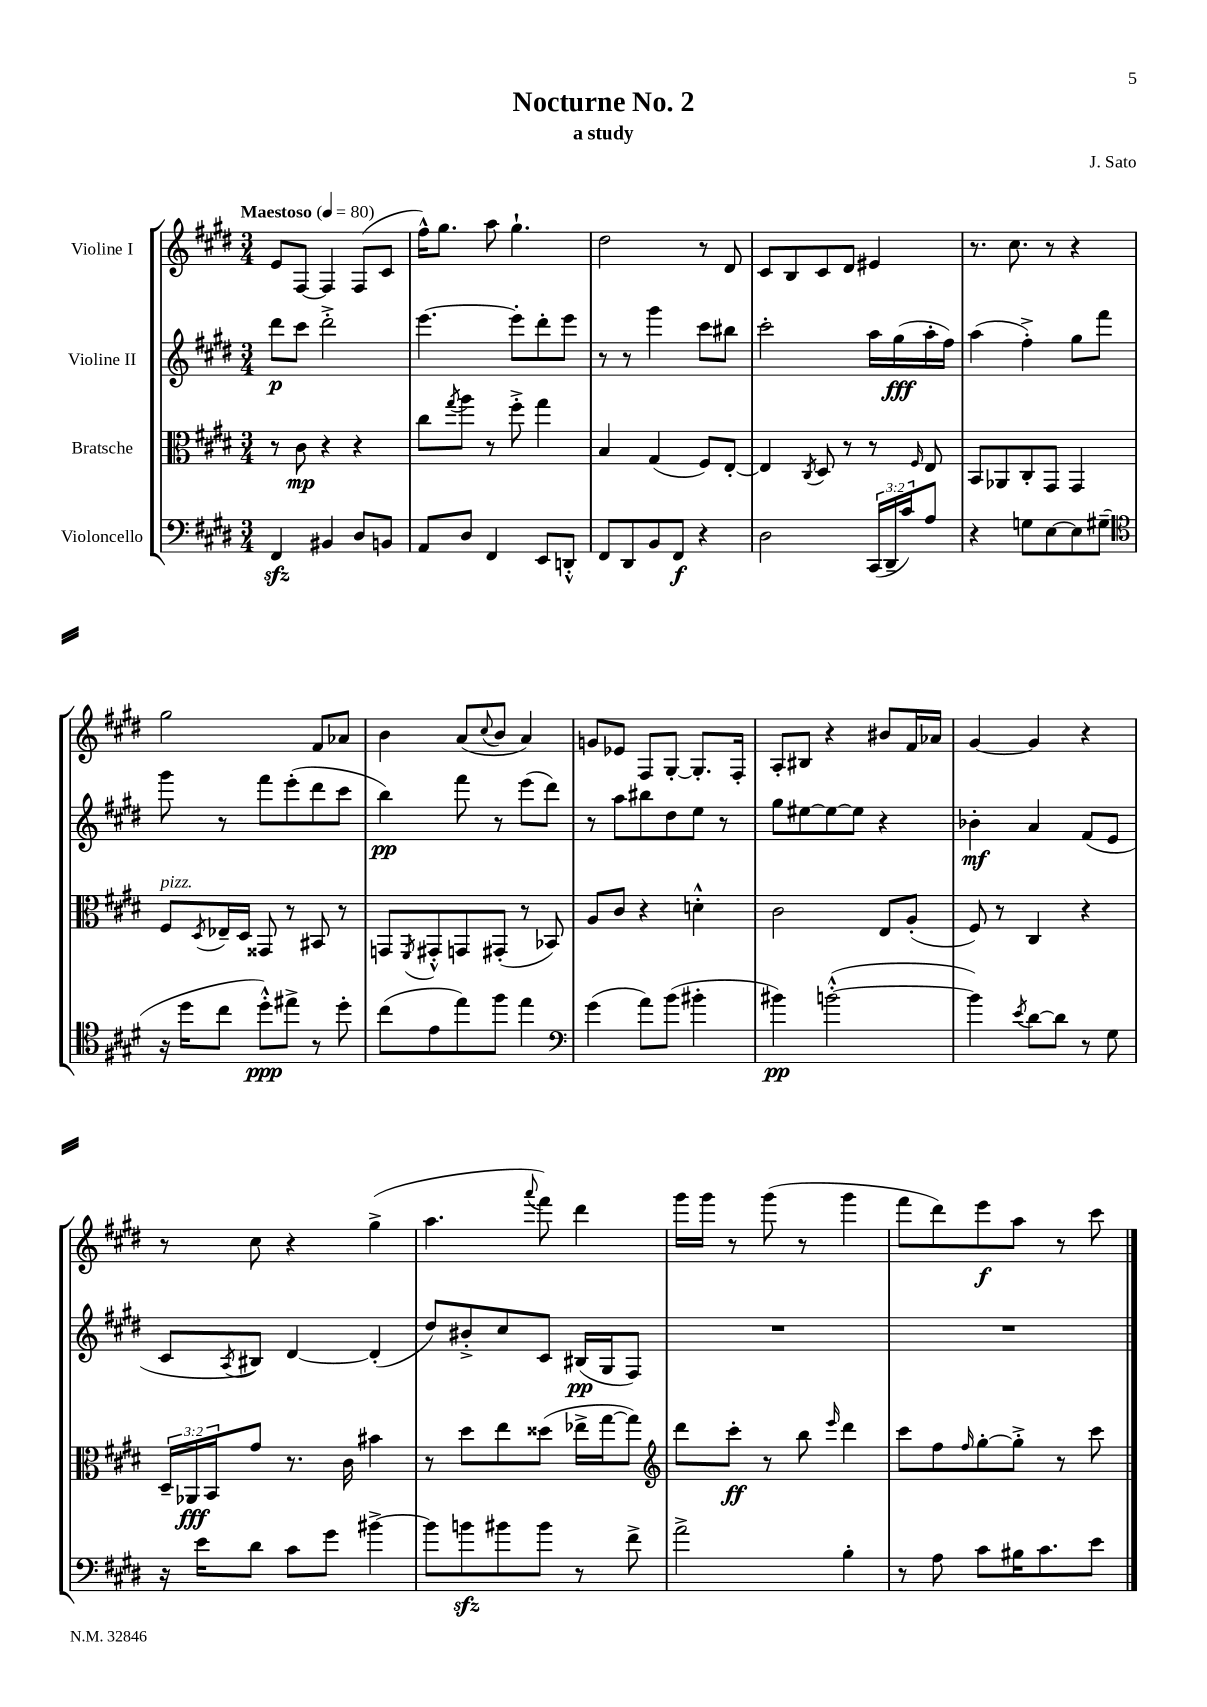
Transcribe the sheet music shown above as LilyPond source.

\header { title = "Nocturne No. 2" composer = "J. Sato" subtitle = "a study" }
<<
\new StaffGroup <<
\new Staff = "s0" \with { instrumentName = "Violine I" } {
    \clef treble \key e \major \numericTimeSignature \time 3/4 \tempo "Maestoso" 4 = 80
    e'8 fis8~ fis4 fis8( cis'8 |
    fis''16-^) gis''8. a''8 gis''4.-! |
    dis''2 r8 dis'8 |
    cis'8 b8 cis'8 dis'8 eis'4 |
    r8. cis''8. r8 r4 |
    gis''2 fis'8 aes'8 |
    b'4 a'8( \appoggiatura { cis''8 } b'8 a'4) |
    g'8 ees'8 fis8 gis8~-. gis8.-. fis16-. |
    a8-. bis8 r4 bis'8 fis'16 aes'16 |
    gis'4~ gis'4 r4 |
    r8 cis''8 r4 gis''4->( |
    a''4. \appoggiatura { a'''8 } fis'''8) dis'''4 |
    gis'''16 gis'''16 r8 gis'''8( r8 gis'''4 |
    fis'''8 dis'''8) e'''8\f a''8 r8 cis'''8 \bar "|." |
}
\new Staff = "s1" \with { instrumentName = "Violine II" } {
    \clef treble \key e \major \numericTimeSignature \time 3/4
    dis'''8\p cis'''8 dis'''2-.-> |
    e'''4.~ e'''8-. dis'''8-. e'''8 |
    r8 r8 gis'''4 cis'''8 bis''8 |
    cis'''2-. a''16 gis''16\fff( a''16-. fis''16) |
    a''4( fis''4-.->) gis''8 fis'''8 |
    gis'''8 r8 fis'''8 e'''8-.( dis'''8 cis'''8 |
    b''4\pp) fis'''8 r8 e'''8( dis'''8) |
    r8 a''8 bis''8 dis''8 e''8 r8 |
    gis''8 eis''8~ eis''8~ eis''8 r4 |
    bes'4-.\mf a'4 fis'8( e'8 |
    cis'8 \acciaccatura { a8 } bis8) dis'4~ dis'4-.( |
    dis''8) bis'8-.-> cis''8 cis'8 bis16\pp( gis16 fis8) |
    R2. |
    R2. \bar "|." |
}
\new Staff = "s2" \with { instrumentName = "Bratsche" } {
    \clef alto \key e \major \numericTimeSignature \time 3/4 \override Staff.TupletNumber.text = #tuplet-number::calc-fraction-text
    r8 cis'8\mp r4 r4 |
    cis''8 \acciaccatura { gis''8 } a''8 r8 fis''8-.-> gis''4 |
    b4 gis4( fis8) e8~-. |
    e4 \acciaccatura { cis8 } dis8 r8 r8 \grace { fis16 } e8 |
    b,8 aes,8 cis8-. gis,8 gis,4 |
    fis8^\markup { \italic "pizz." } \acciaccatura { dis8 } ees16-- dis16 gisis,8 r8 bis,8 r8 |
    g,8 \acciaccatura { fis,8 } gis,8-.-^ g,8 gis,8-.( r8 bes,8) |
    a8 cis'8 r4 d'4-.-^ |
    cis'2 e8 a8-.( |
    fis8) r8 cis4 r4 |
    \tuplet 3/2 { dis16-- aes,16\fff b,16 } gis'8 r8. cis'16 bis'4 |
    r8 dis''8 e''8 disis''8( ees''16-> gis''16~ gis''8) |
    \clef treble dis'''8 cis'''8-.\ff r8 b''8 \grace { e'''16 } dis'''4 |
    cis'''8 fis''8 \grace { fis''16 } gis''8~-. gis''8-.-> r8 cis'''8 \bar "|." |
}
\new Staff = "s3" \with { instrumentName = "Violoncello" } {
    \clef bass \key e \major \numericTimeSignature \time 3/4 \override Staff.TupletNumber.text = #tuplet-number::calc-fraction-text
    fis,4\sfz bis,4 dis8 b,8 |
    a,8 dis8 fis,4 e,8 d,8-.-^ |
    fis,8 dis,8 b,8 fis,8\f r4 |
    dis2 \tuplet 3/2 { cis,16( dis,16-- cis'16) } a8 |
    r4 g8 e8~ e8 gis8--( |
    \clef tenor r16 dis''16 cis''8 dis''8-.-^\ppp) eis''8-> r8 dis''8-. |
    cis''8( e'8 e''8) fis''8 e''4 |
    \clef bass gis'4( a'8) b'8( bis'4-. |
    bis'4\pp) b'2~-.-^( |
    b'4) \acciaccatura { e'8 } dis'8~ dis'8 r8 gis8 |
    r16 e'16 dis'8 cis'8 gis'8 bis'4~-> |
    bis'8 b'8\sfz bis'8 bis'8 r8 fis'8-> |
    a'2-> b4-. |
    r8 a8 cis'8 bis16 cis'8. e'8 \bar "|." |
}
>>
>>
\layout { \context { \Score \remove "Bar_number_engraver" } }
